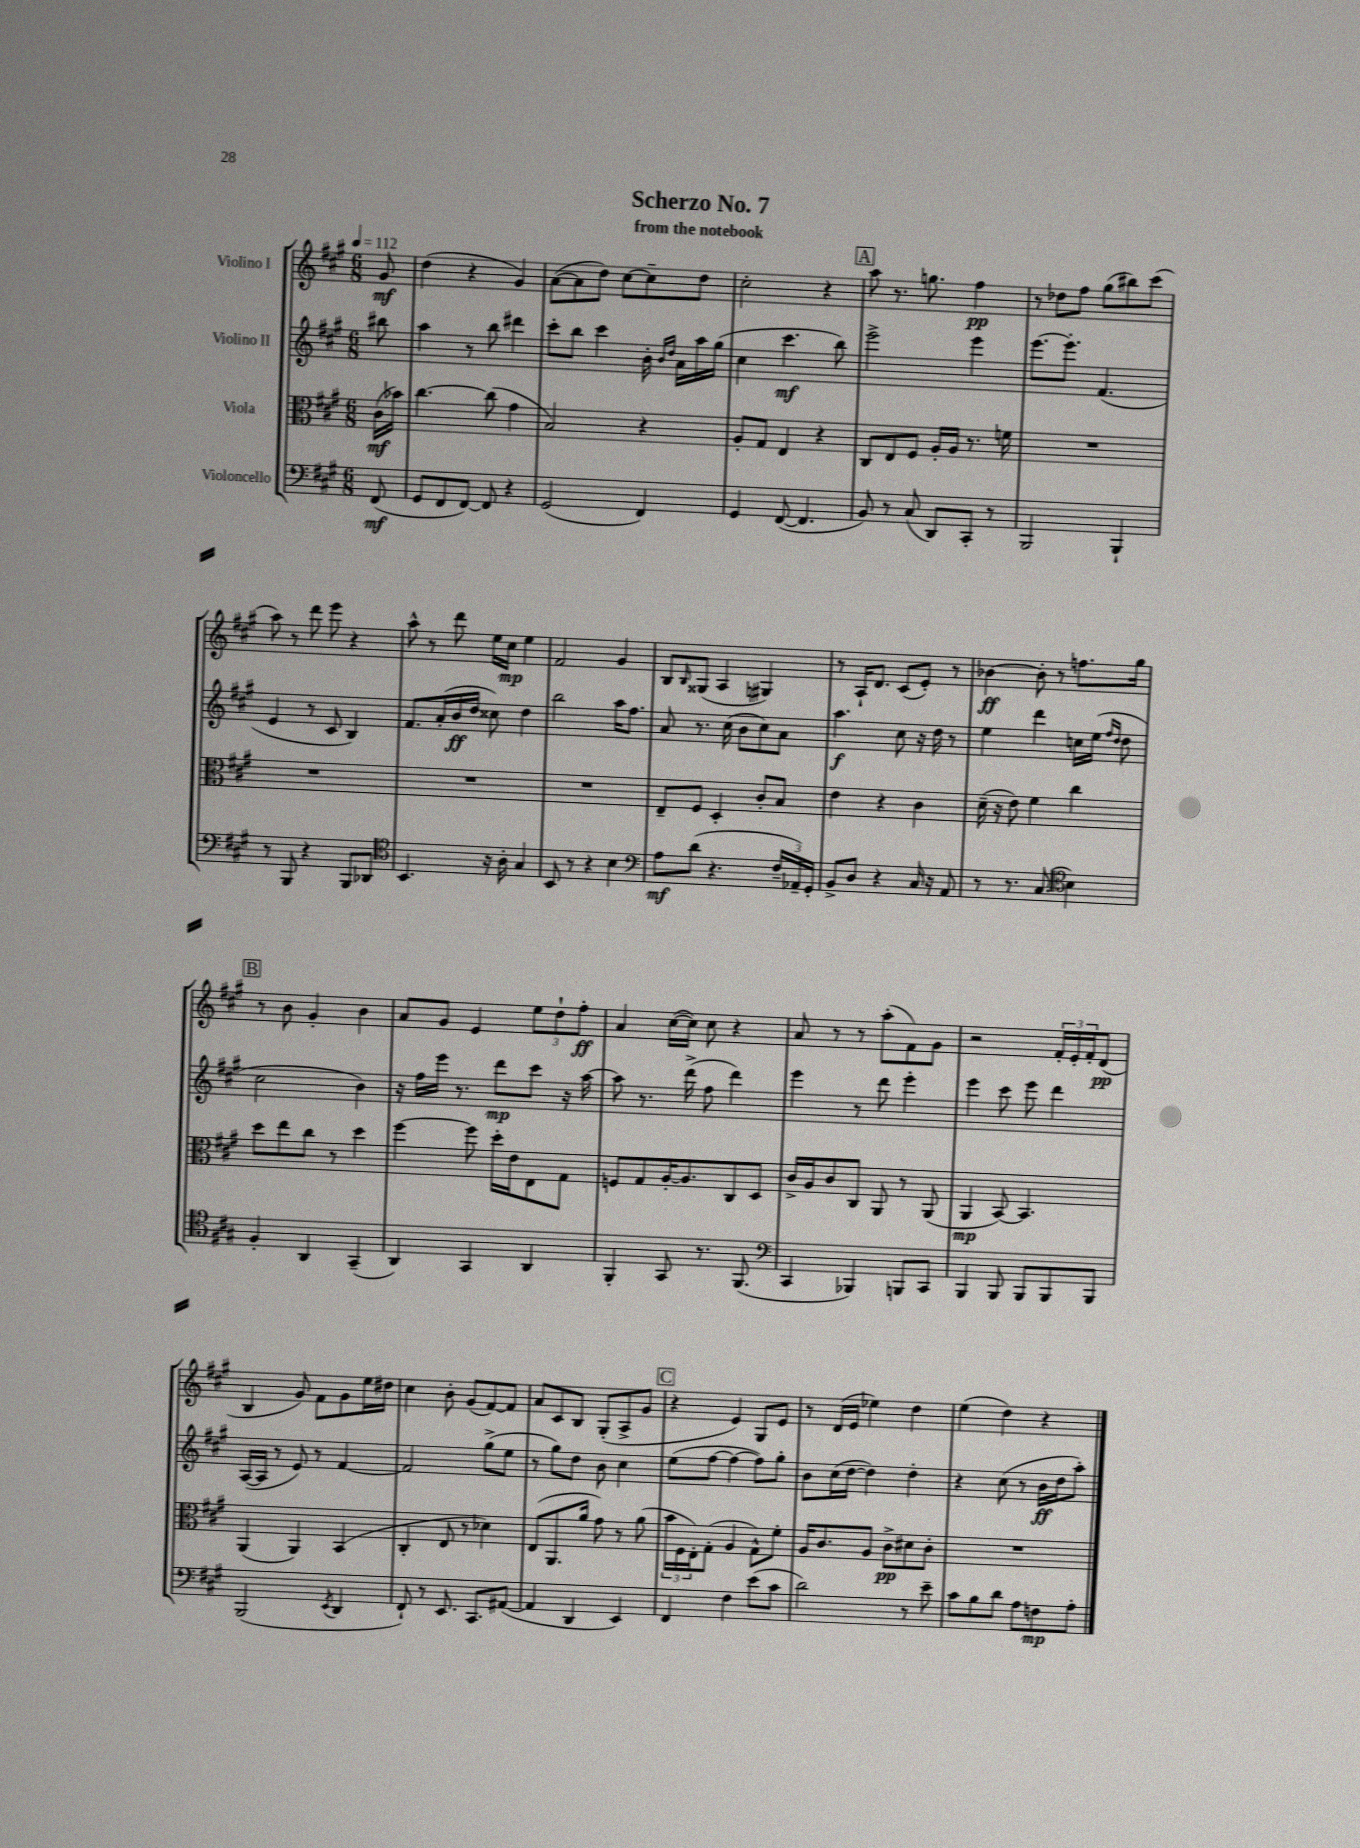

**kern	**dynam	**kern	**dynam	**kern	**dynam	**kern	**dynam
*part4	*part4	*part3	*part3	*part2	*part2	*part1	*part1
*staff4	*staff4	*staff3	*staff3	*staff2	*staff2	*staff1	*staff1
*I"Violoncello	*	*I"Viola	*	*I"Violino II	*	*I"Violino I	*
*clefF4	*	*clefC3	*	*clefG2	*	*clefG2	*
*k[f#c#g#]	*	*k[f#c#g#]	*	*k[f#c#g#]	*	*k[f#c#g#]	*
*M6/8	*	*M6/8	*	*M6/8	*	*M6/8	*
*MM112	*	*MM112	*	*MM112	*	*MM112	*
=	=	=	=	=	=	=	=
(8FF#/	mf	(16c#\LL	mf	8bb#X\	.	8g#/	mf
.	.	16b-X\JJ)	.	.	.	.	.
=1	=1	=1	=1	=1	=1	=1	=1
8GG#/L	.	[4.cc#\	.	4aa\	.	(4dd\	.
8FF#/	.	.	.	.	.	.	.
[8FF#/J)	.	.	.	8r	.	4r	.
8FF#/]	.	(8cc#\]	.	8bb\	.	.	.
4r	.	4g#\	.	4ddd#X\	.	4g#/)	.
=2	=2	=2	=2	=2	=2	=2	=2
(2GG#/	.	2B/)	.	8ccc#'\L	.	([8a\L	.
.	.	.	.	8bb\J	.	8a\]	.
.	.	.	.	4ccc#\	.	8dd\J)	.
.	.	.	.	.	.	[8cc#\L	.
4FF#/)	.	4r	.	16b'\	.	8cc#~\]	.
.	.	.	.	16qqb/LL	.	.	.
.	.	.	.	16qqdd/JJ	.	.	.
.	.	.	.	16a\LL	.	.	.
.	.	.	.	16aa\	.	8dd\J	.
.	.	.	.	(16gg#\JJ	.	.	.
=3	=3	=3	=3	=3	=3	=3	=3
4GG#/	.	8A'/L	.	4cc#\	.	2cc#'\	.
.	.	8G#/J	.	.	.	.	.
([8FF#/	.	4E/	.	4.ccc#\	mf	.	.
4.FF#/]	.	.	.	.	.	.	.
.	.	4r	.	.	.	4r	.
.	.	.	.	8bb\)	.	.	.
!!LO:REH:place=s1:t=A
=4	=4	=4	=4	=4	=4	=4	=4
8BB/)	.	8C#/L	.	2eee^\	.	8aa\	.
8r	.	8E/	.	.	.	8.r	.
(8C#/	.	8F#/J	.	.	.	.	.
.	.	.	.	.	.	8.ggn\	.
8DD/L)	.	16A'/LL	.	.	.	.	.
.	.	16A/JJ	.	.	.	.	.
8CC#'/J	.	8.r	.	4eee\	.	4ff#\	pp
8r	.	.	.	.	.	.	.
.	.	16fn\	.	.	.	.	.
=5	=5	=5	=5	=5	=5	=5	=5
2BBB/	.	2.r	.	[8.eee\L	.	8r	.
.	.	.	.	.	.	8dd-X\L	.
.	.	.	.	8.eee'\J]	.	.	.
.	.	.	.	.	.	8ff#\J	.
.	.	.	.	(4.f#/	.	(8gg#\L	.
4BBB`/	.	.	.	.	.	8bb#X\)	.
.	.	.	.	.	.	(8ccc#\J	.
!!LO:LB:g=z
=6	=6	=6	=6	=6	=6	=6	=6
8r	.	2.r	.	4e/	.	8aa\)	.
8BBB/	.	.	.	.	.	8r	.
4r	.	.	.	8r	.	8ddd\	.
.	.	.	.	8c#/	.	8eee\	.
8BBB/L	.	.	.	4B/)	.	4r	.
8DD-X/J	.	.	.	.	.	.	.
=7	=7	=7	=7	=7	=7	=7	=7
*clefC4	*	*	*	*	*	*	*
4.BB/	.	2.r	.	8.f#/L	.	8aa^^\	.
.	.	.	.	.	.	8r	.
.	.	.	.	(16a'/L	.	.	.
.	.	.	.	16b/	ff	8ddd\	.
.	.	.	.	16dd/JJ	.	.	.
16r	.	.	.	8cc##X\)	.	16ee\LL	.
16A'\	.	.	.	.	.	16cc#\JJ	mp
4G#/	.	.	.	4dd\	.	4ee\	.
=8	=8	=8	=8	=8	=8	=8	=8
8BB/	.	2.r	.	2bb\	.	2f#/	.
8r	.	.	.	.	.	.	.
4r	.	.	.	.	.	.	.
4B\	.	.	.	16aa\KL	.	4g#/	.
.	.	.	.	8.ff#\J	.	.	.
=9	=9	=9	=9	=9	=9	=9	=9
*clefF4	*	*	*	*	*	*	*
8A\L	mf	8E~/L	.	8a/	.	8B/L	.
.	.	.	.	.	.	16qqB/	.
(8d\J	.	8F#/J	.	8.r	.	(8G##X/J	.
4.r	.	4D'/	.	.	.	4A/	.
.	.	.	.	(16cc#\	.	.	.
.	.	.	.	8b\L	.	.	.
.	.	8c#'/L	.	8cc#\)	.	4G#X/)	.
24F#~/LL	.	8B/J	.	8a\J	.	.	.
24AA-X~/)	.	.	.	.	.	.	.
24GG#'/JJ	.	.	.	.	.	.	.
=10	=10	=10	=10	=10	=10	=10	=10
8BB^/L	.	4e\	.	4.aa\	f	8r	.
8D/J	.	.	.	.	.	16A`/KL	.
.	.	.	.	.	.	8.d/J	.
4r	.	4r	.	.	.	.	.
.	.	.	.	8cc#\	.	(8c#/L	.
16C#/	.	4c#\	.	16r	.	8e'/J)	.
16r	.	.	.	16dd\	.	.	.
8AA/	.	.	.	8r	.	8r	.
=11	=11	=11	=11	=11	=11	=11	=11
8r	.	(16d~\	.	4ee\	.	[4b-X\	ff
.	.	16r	.	.	.	.	.
8.r	.	8e\)	.	.	.	.	.
.	.	4f#\	.	4ddd\	.	8b-'\]	.
(8.C#/	.	.	.	.	.	.	.
.	.	.	.	.	.	8r	.
*clefC4	*	*	*	*	*	*	*
4B\)	.	4cc#\	.	16ccn\LL	.	8.ffn\L	.
.	.	.	.	(16ee\JJ	.	.	.
.	.	.	.	16qqff#/LL	.	.	.
.	.	.	.	16qqdd/JJ	.	.	.
.	.	.	.	8dd\	.	.	.
.	.	.	.	.	.	16gg#\Jk	.
!!LO:LB:g=z
!!LO:REH:place=s1:t=B
=12	=12	=12	=12	=12	=12	=12	=12
4F#'/	.	8dd\L	.	2cc#\	.	8r	.
.	.	8ee\	.	.	.	8b\	.
4AA/	.	8cc#\J	.	.	.	4g#'/	.
.	.	8r	.	.	.	.	.
(4GG#~/	.	4dd\	.	4b\)	.	4b\	.
=13	=13	=13	=13	=13	=13	=13	=13
4AA/)	.	[4ff#\	.	16r	.	8a/L	.
.	.	.	.	16ff#\LL	.	.	.
.	.	.	.	16eee\JJ	.	8g#/J	.
.	.	.	.	8.r	.	.	.
4GG#/	.	8ff#\]	.	.	.	4e/	.
.	.	16dd'\LL	.	8ddd\L	mp	.	.
.	.	16e\J	.	.	.	.	.
4AA/	.	8E\	.	8ccc#\J	.	12ee\L	.
.	.	.	.	.	.	12dd`\	.
.	.	8G#\J	.	16r	.	.	.
.	.	.	.	.	.	12ff#'\J	ff
.	.	.	.	[16aa\	.	.	.
=14	=14	=14	=14	=14	=14	=14	=14
4FF#'/	.	8Fn/L	.	8aa\]	.	4a/	.
.	.	8G#/	.	8.r	.	.	.
8GG#/	.	[16A'/K	.	.	.	([16cc#\LL	.
.	.	8.A/]	.	(16ddd^\	.	16cc#\JJ])	.
8.r	.	.	.	8ff#\	.	8cc#\	.
.	.	8C#/	.	4ddd\)	.	4r	.
(8.FF#/	.	.	.	.	.	.	.
.	.	8D/J	.	.	.	.	.
=15	=15	=15	=15	=15	=15	=15	=15
*clefF4	*	*	*	*	*	*	*
4CC#/	.	16c#^/LL	.	4eee\	.	8a/	.
.	.	16A/J	.	.	.	.	.
.	.	8c#/	.	.	.	8r	.
4BBB-X/)	.	8C#/J	.	8r	.	8r	.
.	.	8AA/	.	8ddd\	.	(8aa'\L	.
8BBBn/L	.	8r	.	4eee'\	.	8f#\)	.
8CC#/J	.	(8AA/	.	.	.	8g#\J	.
=16	=16	=16	=16	=16	=16	=16	=16
4BBB/	.	4AA/	mp	4eee\	.	2r	.
8BBB/	.	[8BB/)	.	8ccc#\	.	.	.
8BBB/L	.	4.BB/]	.	8eee\	.	.	.
8BBB/	.	.	.	4ddd\	.	24f#'/LL	.
.	.	.	.	.	.	24e'/	.
.	.	.	.	.	.	24f#'/J	.
8BBB/J	.	.	.	.	.	(8d/J	pp
!!LO:LB:g=z
=17	=17	=17	=17	=17	=17	=17	=17
(2BBB/	.	(4AA/	.	([16A/LL	.	4B/	.
.	.	.	.	16A/JJ]	.	.	.
.	.	.	.	8r	.	.	.
.	.	4AA/)	.	8e/)	.	8g#/)	.
.	.	.	.	8r	.	8f#\L	.
8qEE/	.	.	.	.	.	.	.
4DD/	.	(4BB/	.	[4f#/	.	8g#\	.
.	.	.	.	.	.	16ee\L	.
.	.	.	.	.	.	16dd#X\JJ	.
=18	=18	=18	=18	=18	=18	=18	=18
8FF#`/)	.	4C#'/	.	2f#/]	.	4cc#\	.
8r	.	.	.	.	.	.	.
8.EE/	.	8E/	.	.	.	8b'\	.
.	.	8r	.	.	.	(8g#/L	.
8.CC#/L	.	.	.	.	.	.	.
.	.	4d-X\)	.	(8gg#^\L	.	[8f#/)	.
([8AA#X/J	.	.	.	8ee\J	.	8f#/J]	.
=19	=19	=19	=19	=19	=19	=19	=19
4AA#/]	.	(8E/L	.	8r	.	8a/L	.
.	.	8.AA/	.	8gg#\L)	.	8c#/	.
4DD/	.	.	.	8dd\J	.	8B/J	.
.	.	16a/Jk	.	.	.	.	.
.	.	8g#\)	.	8b\	.	(8G#'/L	.
4EE/)	.	8r	.	4cc#\	.	8A^/	.
.	.	(8a\	.	.	.	8g#/J	.
!!LO:REH:place=s1:t=C
=20	=20	=20	=20	=20	=20	=20	=20
4FF#/	.	24b\LL	.	(8ee\L	.	4r	.
.	.	24F#\	.	.	.	.	.
.	.	24E'\J)	.	.	.	.	.
.	.	(8G#'\J	.	[8ff#\J	.	.	.
4F#\	.	4A/	.	4ff#\_	.	4e/)	.
(8e\L	.	8G#^^\L)	.	8ff#\L])	.	8G#/L	.
8c#\J	.	8f#'\J	.	8gg#'\J	.	8e/J	.
=21	=21	=21	=21	=21	=21	=21	=21
2d\)	.	16A/KL	.	8b\L	.	8r	.
.	.	8.c#/	.	.	.	.	.
.	.	.	.	(16cc#\L	.	(16d/LL	.
.	.	.	.	[16dd\JJ	.	16e/JJ	.
.	.	8A/J	.	4dd\])	.	4ee-X\)	.
.	.	8c#^\L	pp	.	.	.	.
8r	.	8d#X\	.	4dd'\	.	4dd\	.
8e~\	.	8c#'\J	.	.	.	.	.
=22	=22	=22	=22	=22	=22	=22	=22
8c#\L	.	2.r	.	4r	.	(4ee\	.
8B\	.	.	.	.	.	.	.
8d\J	.	.	.	(8cc#\	.	4dd\)	.
8A\L	.	.	.	8r	.	.	.
8Fn\	mp	.	.	16b\LL	ff	4r	.
.	.	.	.	16dd\J	.	.	.
8A'\J	.	.	.	8aa'\J)	.	.	.
==	==	==	==	==	==	==	==
*-	*-	*-	*-	*-	*-	*-	*-
